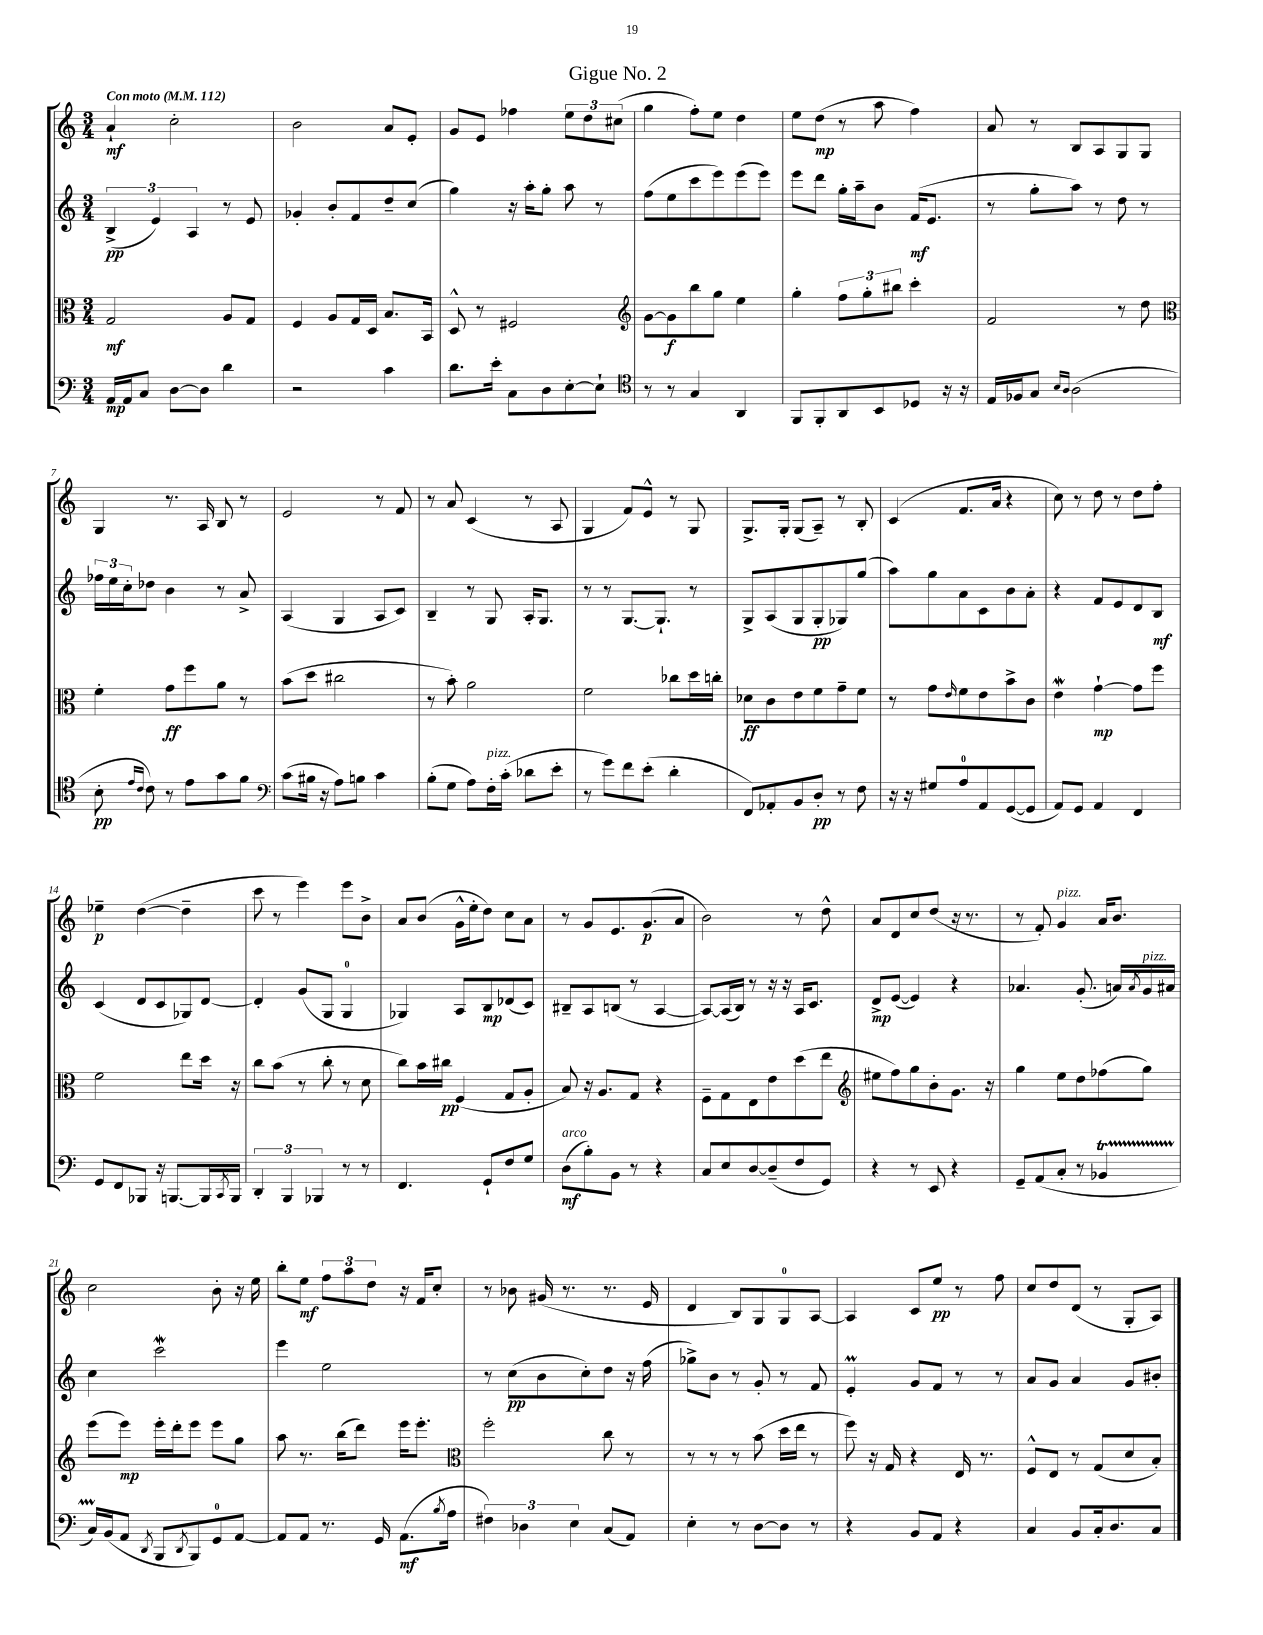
\header { title = "Gigue No. 2" }
<<
\new StaffGroup <<
\new Staff = "s0" {
    \clef treble \key c \major \numericTimeSignature \time 3/4 \tempo "Con moto" 4 = 112
    a'4-!\mf c''2-. |
    b'2 a'8 e'8-. |
    g'8 e'8 fes''4 \tuplet 3/2 { e''8 d''8 cis''8( } |
    g''4 f''8-.) e''8 d''4 |
    e''8 d''8\mp( r8 a''8 f''4) |
    a'8 r8 b8 a8 g8 g8 |
    g4 r8. a16 b8 r8 |
    e'2 r8 f'8 |
    r8 a'8 c'4( r8 a8 |
    g4 f'8) e'8-^ r8 g8 |
    g8.-> g16-. g8( a8--) r8 b8-. |
    c'4( f'8. a'16 r4 |
    c''8) r8 d''8 r8 d''8 f''8-. |
    ees''4--\p d''4~( d''4-- |
    c'''8 r8 e'''4) e'''8 b'8-> |
    a'8 b'8( g'16-^ e''16-. d''8) c''8 a'8 |
    r8 g'8 e'8. g'8.\p( a'8 |
    b'2) r8 d''8-^ |
    a'8 d'8 c''8 d''8( r16 r8. |
    r8 f'8-.) g'4^\markup { \italic "pizz." } a'16 b'8. |
    c''2 b'8-. r16 e''16 |
    b''8-. e''8\mf \tuplet 3/2 { f''8 a''8 d''8 } r16 f'16 c''8-. |
    r8 bes'8 gis'16( r8. r8. e'16 |
    d'4 b8) g8 g8-0 a8~ |
    a4 c'8 e''8\pp r8 f''8 |
    c''8 d''8 d'8( r8 g8-. a8) \bar "|." |
}
\new Staff = "s1" {
    \clef treble \key c \major \numericTimeSignature \time 3/4
    \tuplet 3/2 { b4->\pp( e'4) a4 } r8 e'8 |
    ges'4-. b'8-. f'8 d''8-- c''8( |
    g''4) r16 a''16-. g''8-. a''8 r8 |
    f''8( e''8 c'''8 e'''8) e'''8( e'''8) |
    e'''8 d'''8 g''16-. a''16-- b'8 f'16\mf( e'8. |
    r8 g''8-. a''8) r8 d''8 r8 |
    \tuplet 3/2 { fes''16 e''16 c''16-. } des''8 b'4 r8 a'8-> |
    a4( g4 a8 c'8) |
    b4-- r8 g8 a16-. g8. |
    r8 r8 g8.~ g8.-! r8 |
    g8-> a8( g8 g8-.\pp ges8) g''8( |
    a''8) g''8 a'8 c'8 b'8 a'8-. |
    r4 f'8 e'8 d'8 b8\mf |
    c'4( d'8 c'8 ges8) d'8~ |
    d'4-. g'8( g8 g4-0 |
    ges4) a8 b8\mp des'8( c'8) |
    bis8-- a8 b8( r8 a4~ |
    a8~) a16( b16) r8 r16 r16 a16 c'8. |
    d'8->\mp e'8~( e'4) r4 |
    aes'4. g'8.-.( a'16) \acciaccatura { a'8 } g'16^\markup { \italic "pizz." } ais'16 |
    c''4 c'''2\mordent |
    e'''4 e''2 |
    r8 c''8\pp( b'8 c''8-.) d''8 r16 f''16( |
    ges''8->) b'8 r8 g'8-. r8 f'8 |
    e'4-.\prall g'8 f'8 r8 r8 |
    a'8 g'8 a'4 g'8 bis'8-. \bar "|." |
}
\new Staff = "s2" {
    \clef alto \key c \major \numericTimeSignature \time 3/4
    g2\mf a8 g8 |
    f4 a8 g16 d16 b8. b,16 |
    d8-^ r8 fis2 |
    \clef treble g'8~ g'8\f b''8 g''8 e''4 |
    g''4-. \tuplet 3/2 { f''8 g''8-. bis''8 } c'''4-. |
    f'2 r8 d''8 |
    \clef alto f'4-. g'8\ff f''8 a'8 r8 |
    b'8( d''8 cis''2 |
    r8 b'8-.) a'2 |
    f'2 ces''8 d''16 c''16-. |
    des'8\ff c'8 e'8 f'8 g'8-- f'8 |
    r8 g'8 \grace { e'16 } f'8 e'8 b'8-> c'8 |
    e'4\mordent g'4~-!\mp g'8 f''8 |
    f'2 e''8 d''16 r16 |
    c''8 b'8( r8 c''8-. r8 d'8 |
    c''8) b'16 cis''16\pp f4( g8 a8-. |
    b8) r16 a8. g8 r4 |
    f8-- g8 e8 e'8 d''8( e''8 |
    \clef treble eis''8 f''8) g''8 b'8-. g'8. r16 |
    g''4 e''8 d''8 fes''8( g''8) |
    e'''8( e'''8\mp) e'''16-. d'''16-. e'''8 e'''8 g''8 |
    a''8 r8. b''16( d'''8) e'''16 e'''8.-. |
    \clef alto f''2-. c''8 r8 |
    r8 r8 r8 b'8( d''16 e''16 r8 |
    f''8) r16 g16 r4 e16 r8. |
    f8-^ e8 r8 g8( d'8 b8-.) \bar "|." |
}
\new Staff = "s3" {
    \clef bass \key c \major \numericTimeSignature \time 3/4
    a,16\mp a,16 c8 d8~ d8 d'4 |
    r2 c'4 |
    d'8. e'16-. c8 d8 e8~-. e8-! |
    \clef tenor r8 r8 g4 a,4 |
    f,8 f,8-. a,8 b,8 des8 r16 r16 |
    e16 fes16 g8 \grace { b16 a16 } a2( |
    b8-.\pp \grace { e'16 c'16 } c'8) r8 e'8 g'8 f'8 |
    \clef bass c'8( bis16 r16 a8) b8 c'4 |
    b8-.( g8 a8) f16-.^\markup { \italic "pizz." } c'16-.( des'8 e'8-. |
    r8 g'8) f'8 e'8-.( d'4-. |
    f,8) aes,8-. b,8 d8-.\pp r8 f8 |
    r16 r16 gis8 a8-0 a,8 g,8~( g,8 |
    a,8) g,8 a,4 f,4 |
    g,8 f,8 bes,,8 r16 b,,8.~ b,,16 \acciaccatura { c,8 } b,,16 |
    \tuplet 3/2 { d,4-. b,,4 bes,,4 } r8 r8 |
    f,4. g,8-! f8 g8 |
    d8\mf^\markup { \italic "arco" }( b8-.) b,8 r8 r4 |
    c8 e8 d8~ d8--( f8 g,8) |
    r4 r8 e,8 r4 |
    g,8-- a,8( c8-. r8 bes,4\startTrillSpan |
    c16) b,16\stopTrillSpan( a,8 \acciaccatura { d,8 } b,,8 \acciaccatura { d,8 } b,,8) g,8-0 a,8~ |
    a,8 a,8 r8. g,16 a,8.\mf( \acciaccatura { b8 } a16 |
    \tuplet 3/2 { fis4) des4 e4 } c8( a,8) |
    e4-. r8 d8~ d8 r8 |
    r4 b,8 a,8 r4 |
    c4 b,8 c16-. d8. c8 \bar "|." |
}
>>
>>
